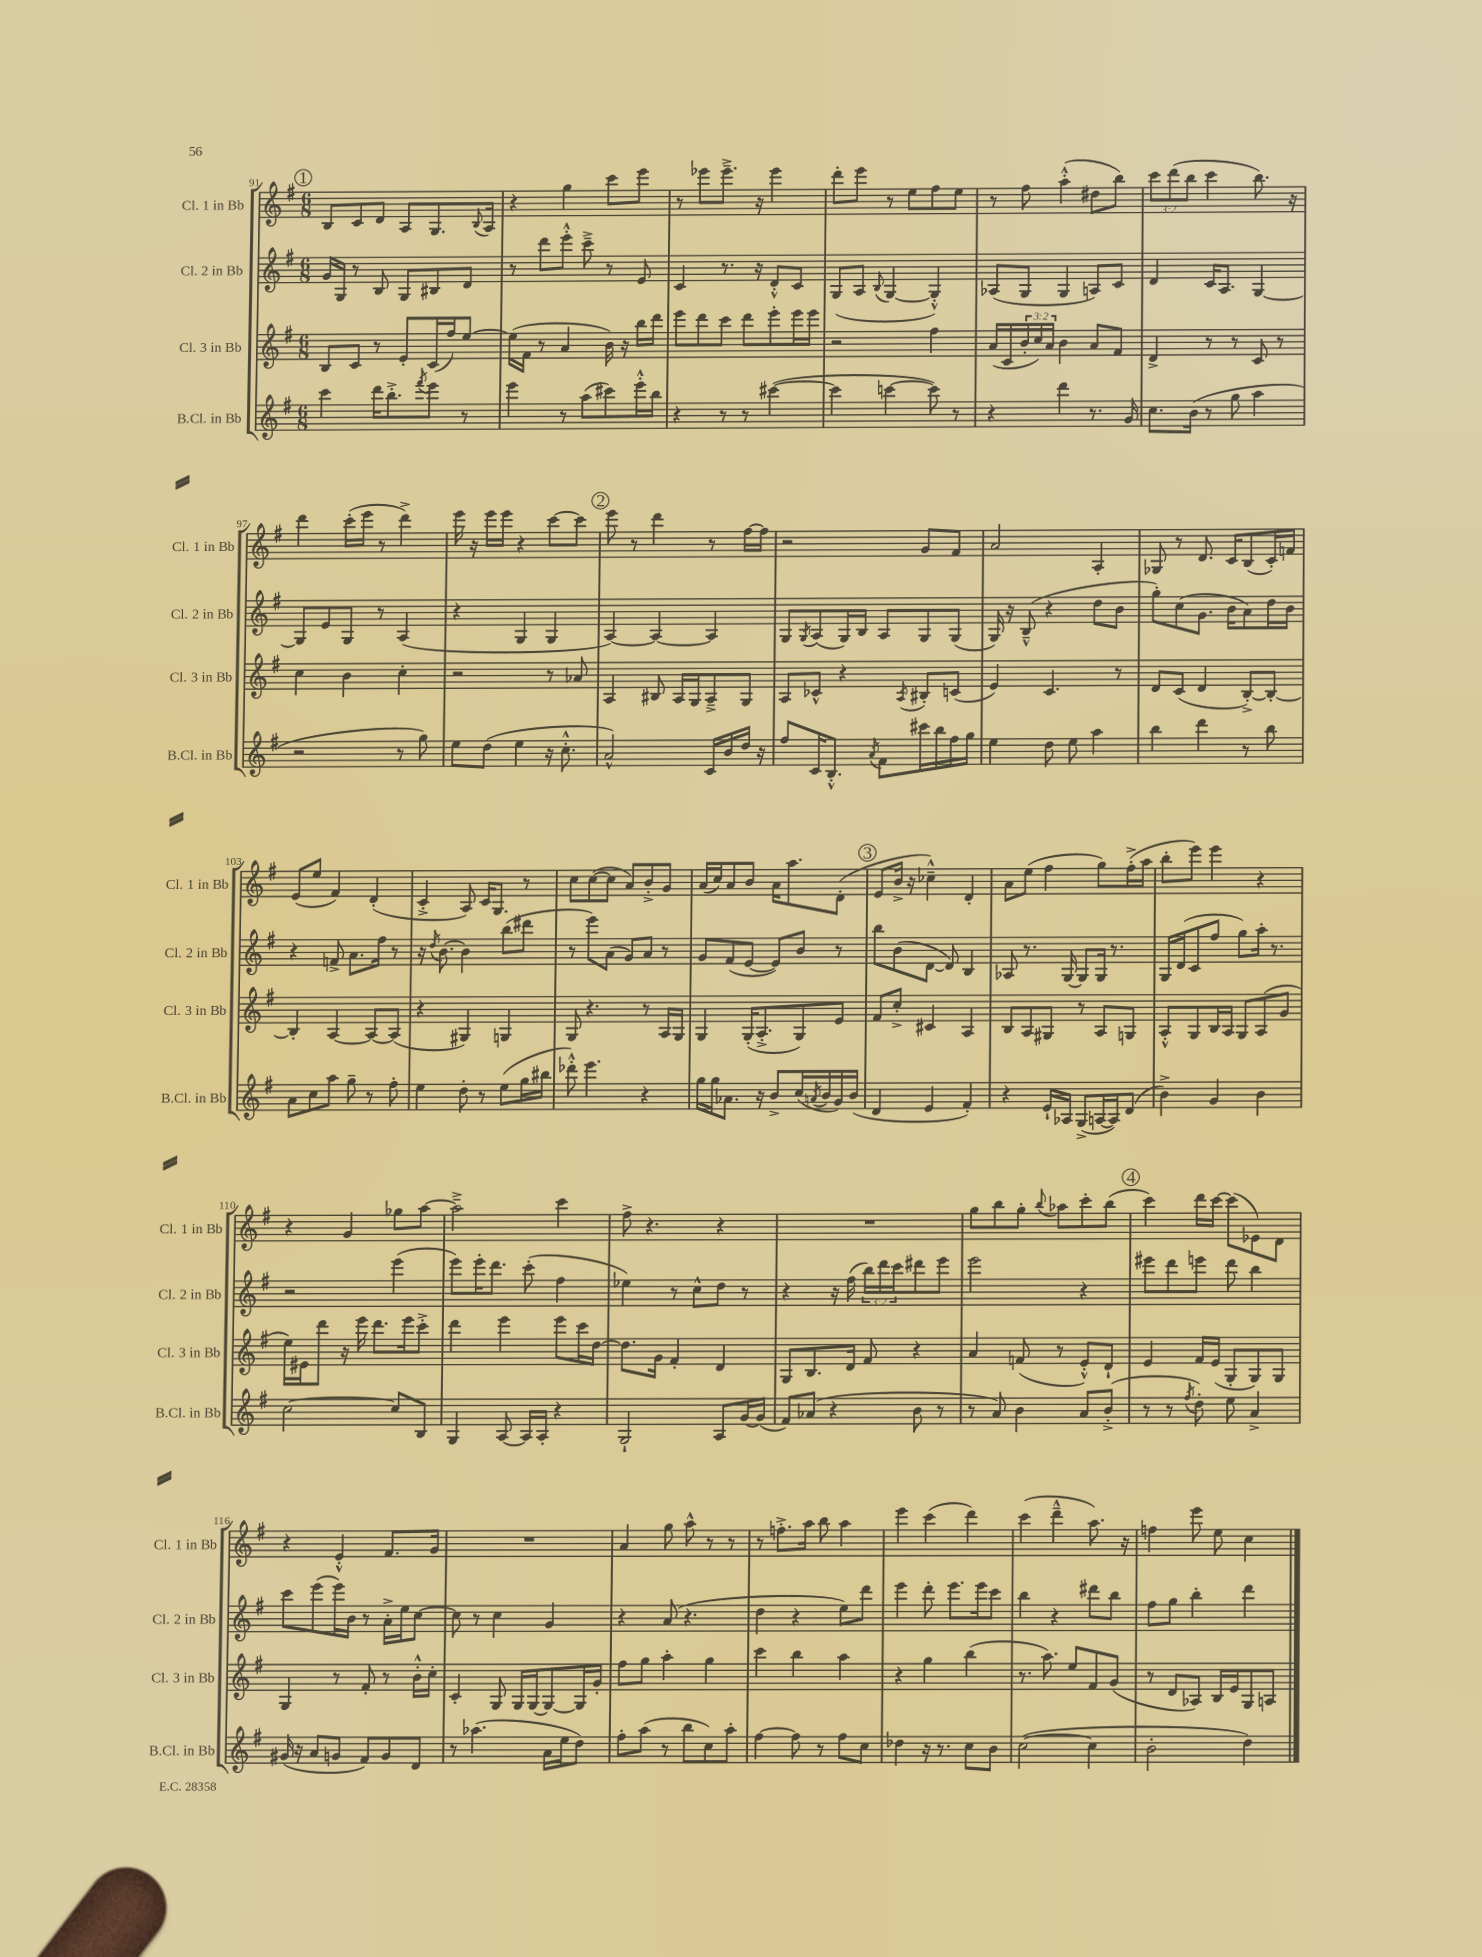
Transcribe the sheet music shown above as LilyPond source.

<<
\new StaffGroup <<
\new Staff = "s0" \with { instrumentName = "Cl. 1 in Bb" shortInstrumentName = "Cl. 1 in Bb" } {
    \clef treble \key g \major \numericTimeSignature \time 6/8 \override Staff.TupletNumber.text = #tuplet-number::calc-fraction-text
    \mark \markup { \circle "1" } b8 c'8 d'8 a8 g8. \appoggiatura { b8 } a16 |
    r4 g''4 c'''8 e'''8 |
    r8 ees'''8 ees'''8.---> r16 ees'''4 |
    d'''8-. e'''8 r8 e''8 fis''8 e''8 |
    r8 fis''8 a''4-.-^( dis''8 b''8) |
    \tuplet 3/2 { c'''8 d'''8( b''8 } c'''4 b''8.) r16 |
    d'''4 c'''16-.( e'''16 r8 d'''4->) |
    e'''16 r16 e'''16 e'''16 r4 c'''8~ c'''8 |
    \mark \markup { \circle "2" } e'''8 r8 d'''4 r8 fis''16~ fis''16 |
    r2 g'8 fis'8 |
    a'2 a4-. |
    ges8 r8 d'8. c'16 b8( c'16-.) f'16 |
    e'8( e''8 fis'4) d'4-.( |
    c'4-.-> a8) c'16 g8. r8 |
    c''8 c''8~( c''8 a'8) b'8-.-> g'8 |
    a'16( c''16) a'8 b'8 a'16 a''8. d'8-.( |
    \mark \markup { \circle "3" } e'8 b'16-> r16 ces''4---^) d'4-. |
    a'8 e''8( fis''4 g''8) fis''16-.->( a''16 |
    b''8-. e'''8) e'''4 r4 |
    r4 g'4 ges''8 a''8~ |
    a''2---> c'''4 |
    fis''8-> r4. r4 |
    R2. |
    g''8 b''8 g''8-. \appoggiatura { b''8 } aes''8 c'''8-. b''8( |
    \mark \markup { \circle "4" } c'''4) d'''16 c'''16~ c'''8( ees'8) d'8 |
    r4 e'4-.-^ fis'8. g'16 |
    R2. |
    a'4 g''8 a''8-^ r8 r8 |
    r8 f''8.-.-> a''16 b''8 a''4 |
    e'''4 c'''4( d'''4) |
    c'''4( d'''4---^ a''8.) r16 |
    f''4 e'''8 e''8 c''4 \bar "|." |
}
\new Staff = "s1" \with { instrumentName = "Cl. 2 in Bb" shortInstrumentName = "Cl. 2 in Bb" } {
    \clef treble \key g \major \numericTimeSignature \time 6/8 \override Staff.TupletNumber.text = #tuplet-number::calc-fraction-text
    \mark \markup { \circle "1" } g'16 g16 r8 b8 g8 bis8 d'8 |
    r8 d'''8 e'''8-.-^ c'''8---> r8 e'8 |
    c'4 r8. r16 d'8-.-^ c'8 |
    g8( a8 \appoggiatura { b8 } g4~ g4-.-^) |
    aes8( g8 g4 a8) c'8 |
    d'4 c'16 a8. g4~ |
    g8 e'8 g8 r8 a4( |
    r4 g4 g4 |
    \mark \markup { \circle "2" } a4~) a4~ a4 |
    g8 \acciaccatura { g8 } a8( g16) b16 a8 g8 g8( |
    g16) r16 b8---^( r4 d''8 b'8 |
    g''8-.) c''8( g'8. b'16 a'8) d''16 b'16 |
    r4 f'8-> a'8. fis''16 r8 |
    r16 \acciaccatura { d''8 } b'8.~ b'4 b''8( dis'''8 |
    r8 e'''8) a'8( g'8) a'8 r8 |
    g'8 fis'8( e'8~ e'8) b'8 r8 |
    \mark \markup { \circle "3" } b''8 b'8( d'8~ d'8) b4 |
    aes8 r8. g16~ g8 g16 r8. |
    g16 d'16( c'8 fis''8 g''8) a''16-. r8. |
    r2 e'''4( |
    e'''8) e'''16-. d'''8. c'''8-.( fis''4 |
    ees''4) r8 c''8-^ d''8 r8 |
    r4 r16 fis''16( \tuplet 3/2 { b''16) d'''16 c'''16 } dis'''8 e'''8 |
    e'''2 r4 |
    \mark \markup { \circle "4" } eis'''8 d'''8 e'''8 d'''8 b''4 |
    c'''8 e'''8( e'''16) b'16 r8 a'16-.-> e''16 c''8~ |
    c''8 r8 c''4 g'4 |
    r4 a'8( r4. |
    d''4 r4 e''8) d'''8 |
    e'''4 d'''8-. e'''8. e'''16 c'''8 |
    b''4 r4 dis'''8 b''8 |
    fis''8 g''8 b''4-. d'''4 \bar "|." |
}
\new Staff = "s2" \with { instrumentName = "Cl. 3 in Bb" shortInstrumentName = "Cl. 3 in Bb" } {
    \clef treble \key g \major \numericTimeSignature \time 6/8 \override Staff.TupletNumber.text = #tuplet-number::calc-fraction-text
    \mark \markup { \circle "1" } b8 c'8 r8 e'8-. c'16( fis''16) e''8~ |
    e''16( fis'16 r8 a'4 b'16) r16 b''16 d'''16 |
    e'''8 d'''8 c'''8 d'''8 e'''8-. e'''16 e'''16 |
    r2 fis''4 |
    a'16( c'16 \tuplet 3/2 { b'16-. c''16) a'16 } b'4 a'8 fis'8 |
    d'4-> r8 r8 c'8 r8 |
    c''4 b'4 c''4-. |
    r2 r8 aes'8 |
    \mark \markup { \circle "2" } a4 bis8 a16 g16 a8---> g8 |
    a8 ces'8-^ r4 \acciaccatura { a8 } bis8-. c'8( |
    e'4) c'4. r8 |
    d'8 c'8( d'4 b8~-.->) b8~-. |
    b4-. a4~ a8~ a8( |
    r4 gis4) g4 |
    g8 r4. r8 a16 g16 |
    g4 g16-.( a8.-.-> g8) e'8 |
    \mark \markup { \circle "3" } fis'8 c''8-.-> cis'4 a4 |
    b8 a8 gis8 r8 a8 g8 |
    a8-.-^ g8 b16 a16 g8 a8( g'8 |
    e''16) eis'16 d'''8 r16 e'''16 d'''8. e'''16 c'''8-.-> |
    d'''4 e'''4 e'''8 c'''16 d''16~ |
    d''8. g'16 fis'4-. d'4 |
    g8 b8. d'16 fis'8 r4 |
    a'4 f'8( r8 e'8-.-^) d'8-! |
    \mark \markup { \circle "4" } e'4 fis'16 e'16( g8-. g8) g8 |
    g4 r8 fis'8-. r8 b'16-.-^ c''16-. |
    c'4-. g8 g16 g16~ g8~ g16 g'16-. |
    fis''8 g''8 a''4-. g''4 |
    c'''4 b''4 a''4 |
    r4 g''4 b''4( |
    r8. a''8.) e''8 fis'8 g'8( |
    r8 d'8 aes8) b16 e'16 g8 a8 \bar "|." |
}
\new Staff = "s3" \with { instrumentName = "B.Cl. in Bb" shortInstrumentName = "B.Cl. in Bb" } {
    \clef treble \key g \major \numericTimeSignature \time 6/8
    \mark \markup { \circle "1" } c'''4 d'''16 b''8.-.-> \acciaccatura { fis'''8 } e'''8 r8 |
    e'''4 r8 a''8( cis'''8) e'''16-.-^ b''16 |
    r4 r8 r8 cis'''4~( |
    cis'''4 c'''4~ c'''8) r8 |
    r4 d'''4 r8. g'16 |
    c''8. b'16( r8 g''8 a''4 |
    r2 r8 g''8) |
    e''8 d''8( e''4 r16 c''8.-.-^ |
    \mark \markup { \circle "2" } a'2-^) c'16 b'16 d''16 r16 |
    fis''8 c'16 b8.-.-^ \acciaccatura { a'8 } fis'8 cis'''16 b''16 fis''16 g''16 |
    e''4 d''8 e''8 a''4 |
    b''4 d'''4 r8 b''8 |
    a'8 c''8 a''8 g''8-- r8 fis''8-. |
    e''4 d''8-. r8 e''8( g''16 bis''16 |
    des'''8-.-^) e'''4. r4 |
    g''16 g''16 aes'8. r16 b'8-> c''16( \acciaccatura { a'8 } b'16 g'16) b'16( |
    \mark \markup { \circle "3" } d'4 e'4 fis'4-.) |
    r4 e'16-! aes16 g8->( a16~ a16) d'8( |
    b'4->) g'4 b'4 |
    c''2~ c''8 b8 |
    g4 a8~ a16 a16-. r4 |
    g2-! a8 g'16~ g'16( |
    fis'8) aes'8( r4 b'8 r8 |
    r8 a'8) b'4 a'8 b'8-.->( |
    \mark \markup { \circle "4" } r8 r8 \acciaccatura { fis''8 } d''8-.) e''8 a'4-> |
    gis'16( r16 a'8 g'8 fis'8) g'8 d'8 |
    r8 aes''4.( a'16 e''16 d''8) |
    fis''8-. a''8( r8 b''8 c''8) a''8-. |
    fis''4~ fis''8 r8 fis''8 c''8 |
    des''4 r16 r8. c''8 b'8 |
    c''2~( c''4 |
    b'2-. d''4) \bar "|." |
}
>>
>>
\layout { \context { \Score currentBarNumber = #91 } }
